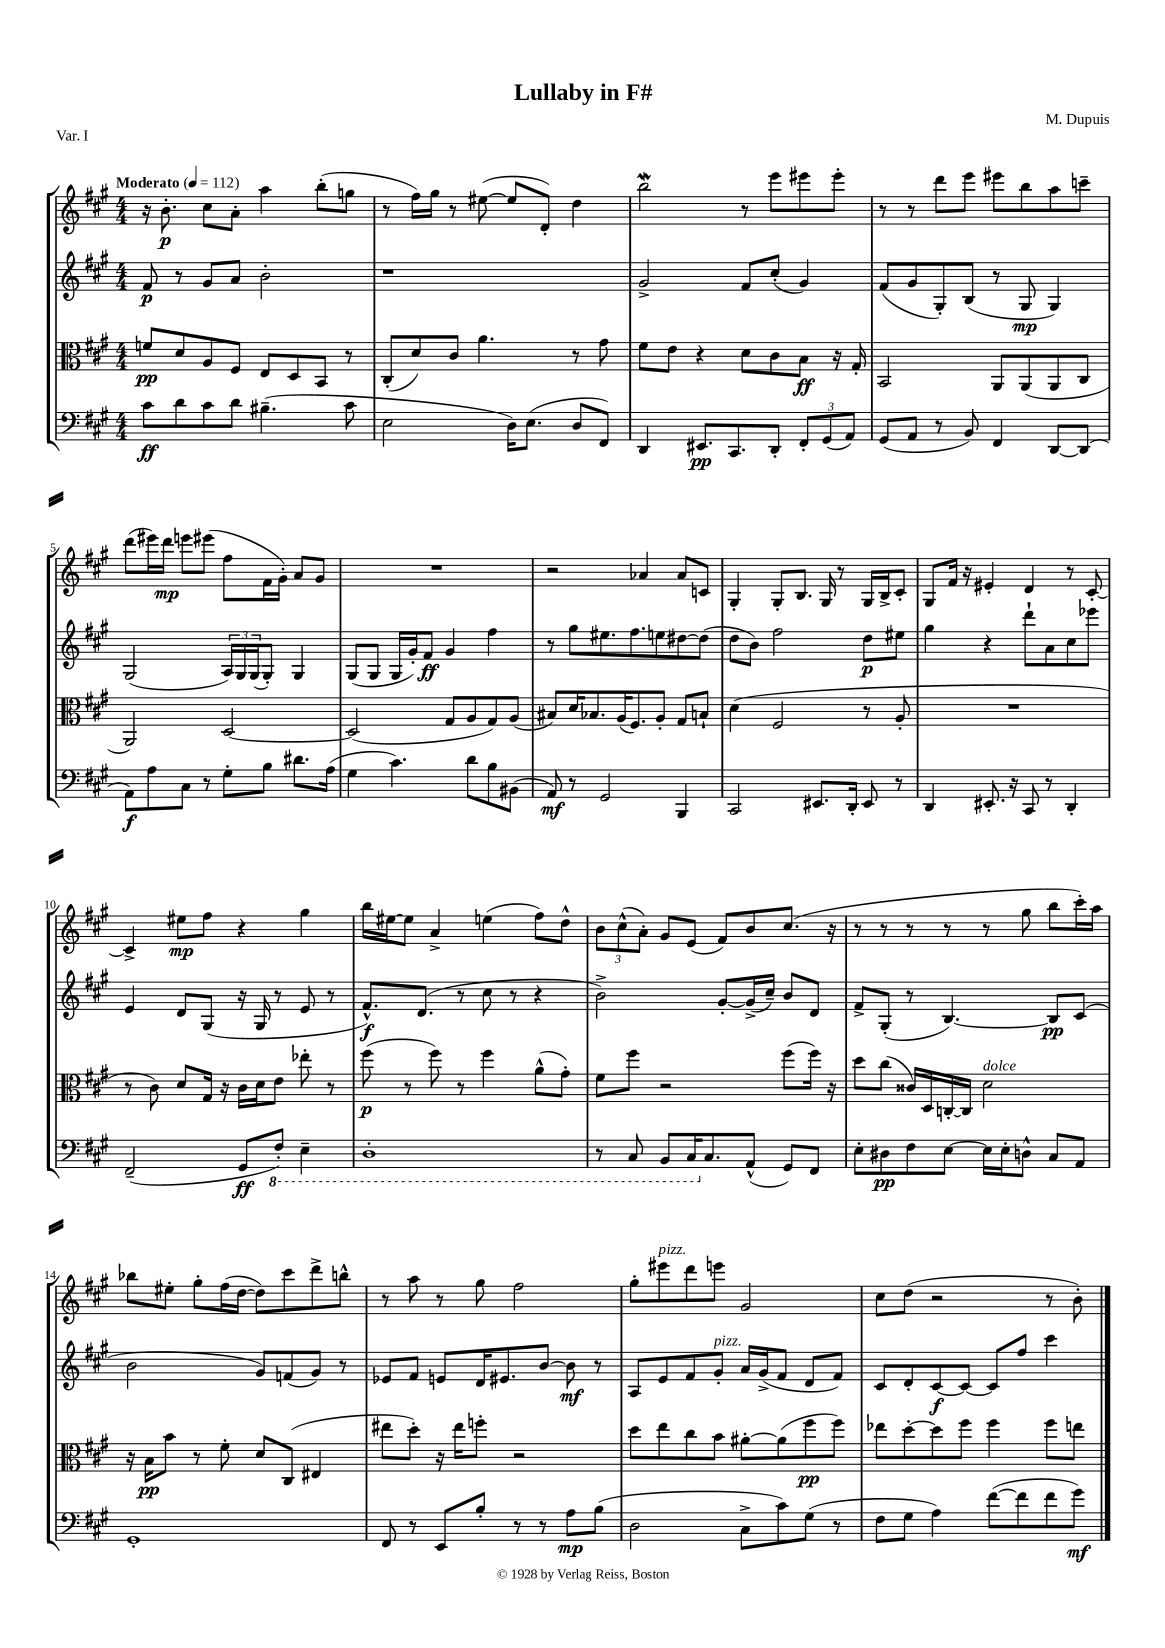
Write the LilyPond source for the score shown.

\header { title = "Lullaby in F#" composer = "M. Dupuis" piece = "Var. I" }
<<
\new StaffGroup <<
\new Staff = "s0" {
    \clef treble \key a \major \numericTimeSignature \time 4/4 \tempo "Moderato" 4 = 112
    r16 b'8.-.\p cis''8 a'8-. a''4 b''8-.( g''8 |
    r8 fis''16) gis''16 r8 eis''8~( eis''8 d'8-.) d''4 |
    b''2\mordent r8 e'''8 eis'''8 eis'''8-. |
    r8 r8 d'''8 e'''8 eis'''8 b''8 a''8 c'''8-- |
    d'''8( eis'''16) d'''16\mp e'''8 eis'''8( fis''8 fis'16 gis'16-.) a'8 gis'8 |
    R1 |
    r2 aes'4 aes'8 c'8 |
    gis4-. gis8-. b8. gis16 r8 gis16 b16-> cis'8-. |
    gis8 fis'16 r16 eis'4-. d'4 r8 cis'8~-. |
    cis'4-> eis''8\mp fis''8 r4 gis''4 |
    b''16 eis''16~ eis''8 a'4-> e''4( fis''8) d''8-^ |
    \tuplet 3/2 { b'8 cis''8-^( a'8-.) } gis'8 e'8( fis'8) b'8 cis''8.( r16 |
    r8 r8 r8 r8 r8 gis''8 b''8 cis'''16-.) a''16 |
    bes''8 eis''8-. gis''8-. fis''16( d''16~ d''8) cis'''8 d'''8-> b''8-^ |
    r8 a''8 r8 gis''8 fis''2 |
    gis''8-. eis'''8^\markup { \italic "pizz." } d'''8 e'''8 gis'2 |
    cis''8 d''8( r2 r8 b'8-.) \bar "|." |
}
\new Staff = "s1" {
    \clef treble \key a \major \numericTimeSignature \time 4/4
    fis'8\p r8 gis'8 a'8 b'2-. |
    r1 |
    gis'2-> fis'8 cis''8-.( gis'4) |
    fis'8( gis'8 gis8-.) b8( r8 gis8\mp gis4) |
    gis2( \tuplet 3/2 { a16) gis16 gis16( } gis8-.) gis4 |
    gis8( gis8 gis16 gis'16-.) fis'8\ff gis'4 fis''4 |
    r8 gis''8 eis''8. fis''8. e''8 dis''8~ dis''8( |
    d''8 b'8) fis''2 d''8\p eis''8 |
    gis''4 r4 d'''8-! a'8 cis''8 ees'''8 |
    e'4 d'8 gis8( r16 gis16 r8 e'8 r8 |
    fis'8.-^\f) d'8.( r8 cis''8 r8 r4 |
    b'2->) gis'8~-. gis'16->( cis''16--) b'8 d'8 |
    fis'8-> gis8-.( r8 b4.~) b8\pp cis'8( |
    b'2 gis'8) f'8( gis'8) r8 |
    ees'8 fis'8 e'8 d'16 eis'8. b'8~ b'8\mf r8 |
    a8 e'8 fis'8 gis'8-.^\markup { \italic "pizz." } a'16 gis'16->( fis'8 d'8 fis'8) |
    cis'8 d'8-. cis'8~\f cis'8~ cis'8 fis''8 cis'''4 \bar "|." |
}
\new Staff = "s2" {
    \clef alto \key a \major \numericTimeSignature \time 4/4
    f'8\pp d'8 a8 fis8 e8 d8 b,8 r8 |
    cis8-.( d'8) cis'8 a'4. r8 gis'8 |
    fis'8 e'8 r4 d'8 cis'8 b8\ff r16 gis16-. |
    b,2 a,8 a,8( a,8 cis8 |
    a,2) d2~ |
    d2( gis8 a8 gis8) a8( |
    bis8) d'16 bes8. a16( fis8.) a8-. gis8 b8-! |
    d'4( fis2 r8 a8-. |
    R1 |
    r8 cis'8) d'8 gis16 r16 cis'16 d'16 e'8 ees''8-. r8 |
    fis''8\p( r8 fis''8) r8 fis''4 a'8-^( gis'8-.) |
    fis'8 fis''8 r2 fis''8( fis''16) r16 |
    d''8 cis''8( cisis'16) d16 c16~-. c16 d'2^\markup { \italic "dolce" } |
    r16 b16\pp b'8 r8 fis'8-. d'8 cis8( eis4 |
    eis''8 d''8-.) r16 eis''16 f''8-. r2 |
    d''8 e''8 cis''8 b'8 ais'8~-. ais'8( fis''8\pp fis''8) |
    ees''8 d''8~-. d''8 fis''8 fis''4 fis''8 e''8 \bar "|." |
}
\new Staff = "s3" {
    \clef bass \key a \major \numericTimeSignature \time 4/4
    cis'8\ff d'8 cis'8 d'8 bis4.--( cis'8 |
    e2 d16) e8.( d8 fis,8) |
    d,4 eis,8.\pp cis,8. d,8-. \tuplet 3/2 { fis,8-. gis,8( a,8) } |
    gis,8( a,8 r8 b,8) fis,4 d,8~ d,8( |
    a,8\f) a8 cis8 r8 gis8-. b8 dis'8. a16( |
    gis4 cis'4.) d'8 b8 bis,8( |
    a,8\mf) r8 gis,2 b,,4 |
    cis,2 eis,8. d,16-. eis,8 r8 |
    d,4 eis,8.-. r16 cis,8 r8 d,4-. |
    fis,2--( gis,8\ff \ottava #-1 fis,8-.) e,4-- |
    d,1-. |
    r8 cis,8 b,,8 cis,16 \ottava #0 cis8. a,8-^( gis,8) fis,8 |
    e8-. dis8\pp fis8 e8~ e16 e16-. d8-^ cis8 a,8 |
    gis,1-. |
    fis,8 r8 e,8 b8-. r8 r8 a8\mp b8( |
    d2 cis8-> cis'8) gis8( r8 |
    fis8 gis8 a4) fis'8~( fis'8 fis'8 gis'8\mf) \bar "|." |
}
>>
>>
